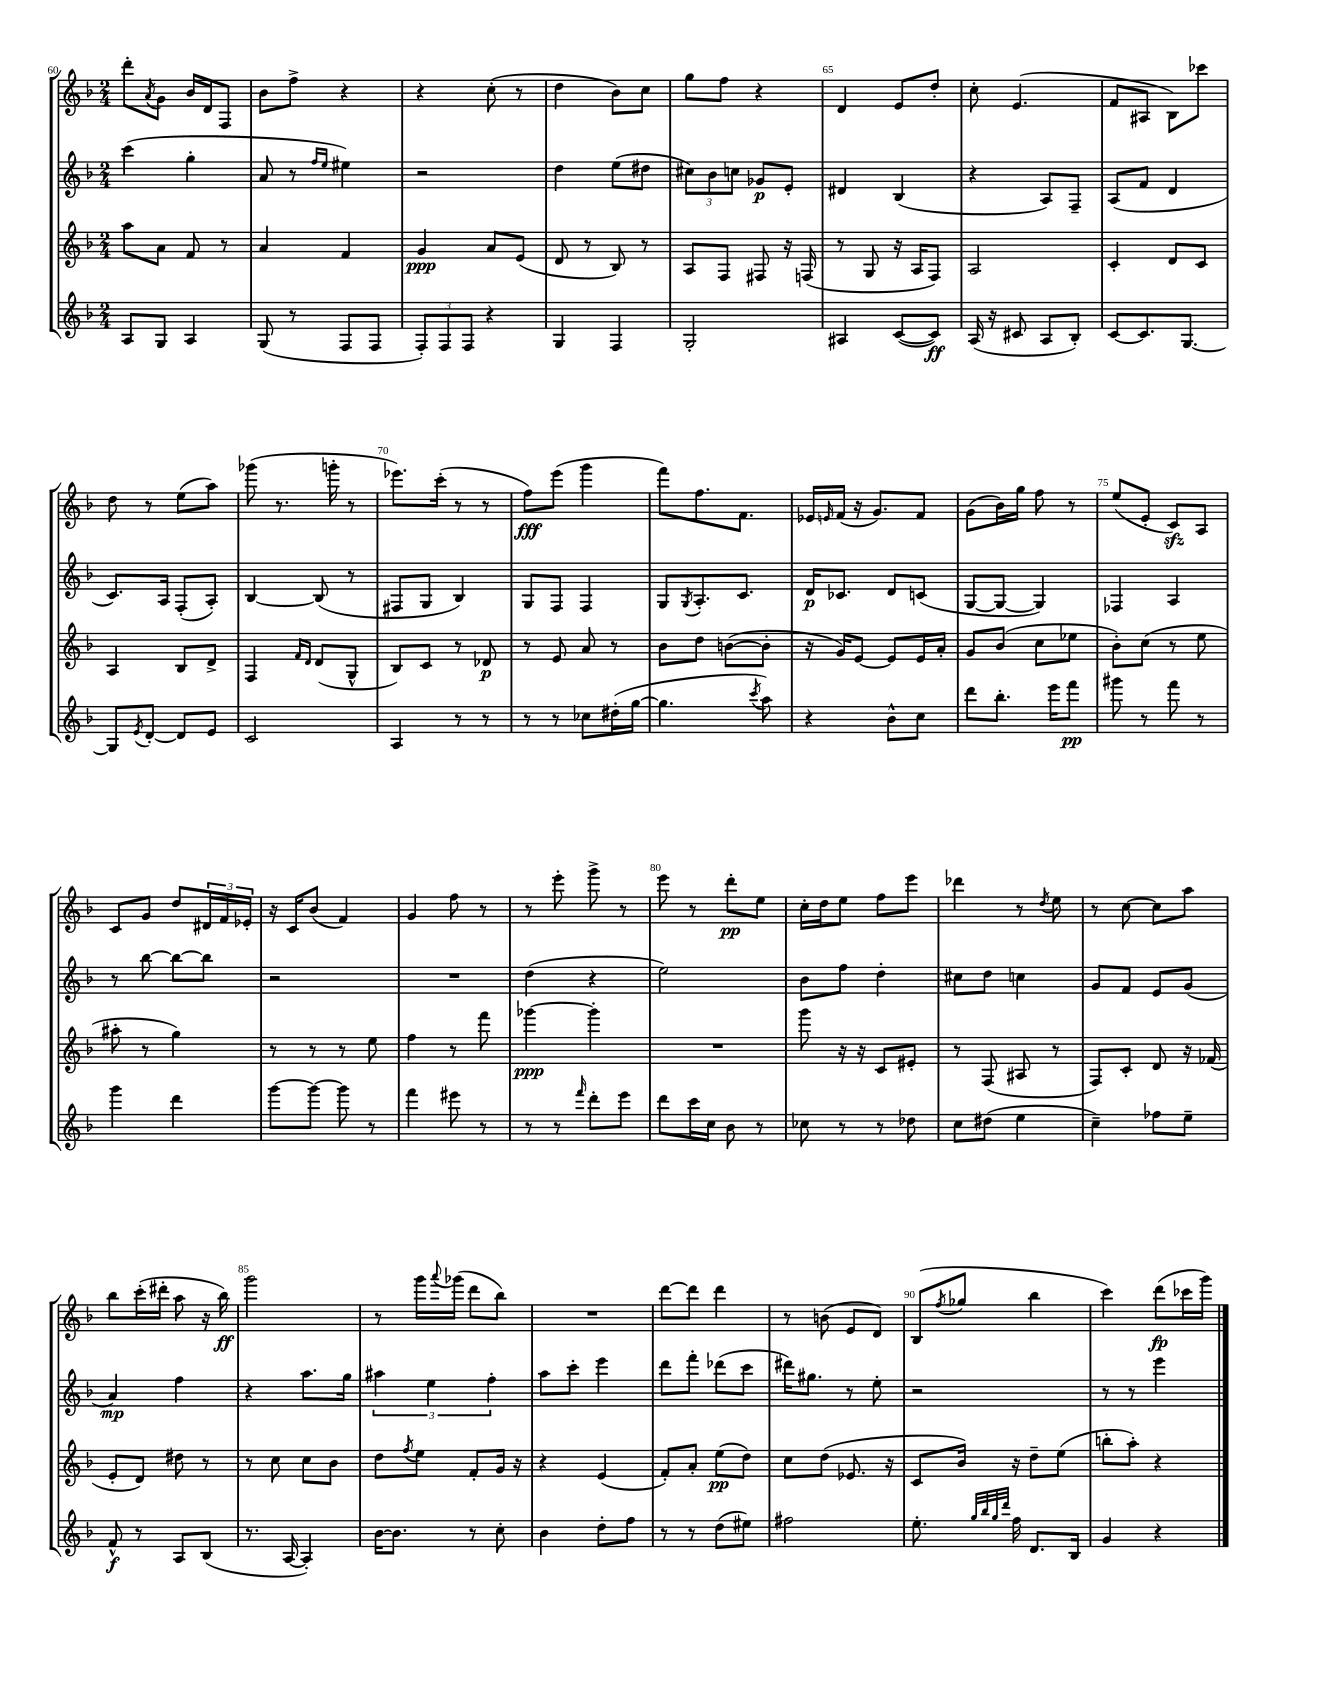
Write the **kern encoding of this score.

**kern	**dynam	**kern	**dynam	**kern	**dynam	**kern	**dynam
*part4	*part4	*part3	*part3	*part2	*part2	*part1	*part1
*staff4	*staff4	*staff3	*staff3	*staff2	*staff2	*staff1	*staff1
*clefG2	*	*clefG2	*	*clefG2	*	*clefG2	*
*k[b-]	*	*k[b-]	*	*k[b-]	*	*k[b-]	*
*M2/4	*	*M2/4	*	*M2/4	*	*M2/4	*
=60	=60	=60	=60	=60	=60	=60	=60
8A/L	.	8aa\L	.	(4ccc\	.	8ddd'\L	.
.	.	.	.	.	.	8qa/	.
8G/J	.	8a\J	.	.	.	8g\J	.
4A/	.	8f/	.	4gg'\	.	16b-/LL	.
.	.	.	.	.	.	16d/J	.
.	.	8r	.	.	.	8F/J	.
=61	=61	=61	=61	=61	=61	=61	=61
(8G/	.	4a/	.	8a/	.	8b-\L	.
8r	.	.	.	8r	.	8ff^\J	.
.	.	.	.	16qqff/LL	.	.	.
.	.	.	.	16qqee/JJ	.	.	.
8F/L	.	4f/	.	4ee#X\)	.	4r	.
8F/J	.	.	.	.	.	.	.
=62	=62	=62	=62	=62	=62	=62	=62
12F'/L)	.	4g/	ppp	2r	.	4r	.
12F/	.	.	.	.	.	.	.
12F/J	.	.	.	.	.	.	.
4r	.	8a/L	.	.	.	(8cc'\	.
.	.	(8e/J	.	.	.	8r	.
=63	=63	=63	=63	=63	=63	=63	=63
4G/	.	8d/	.	4dd\	.	4dd\	.
.	.	8r	.	.	.	.	.
4F/	.	8B-/)	.	(8ee\L	.	8b-\L)	.
.	.	8r	.	8dd#X\J	.	8cc\J	.
=64	=64	=64	=64	=64	=64	=64	=64
2G'/	.	8A/L	.	12cc#X\L)	.	8gg\L	.
.	.	.	.	12b-\	.	.	.
.	.	8F/J	.	.	.	8ff\J	.
.	.	.	.	12ccn\J	.	.	.
.	.	8F#X/	.	8g-X/L	p	4r	.
.	.	16r	.	8e'/J	.	.	.
.	.	(16Fn/	.	.	.	.	.
=65	=65	=65	=65	=65	=65	=65	=65
4A#X/	.	8r	.	4d#X/	.	4d/	.
.	.	8G/	.	.	.	.	.
([8c/L	.	16r	.	(4B-/	.	8e/L	.
.	.	16A/KL	.	.	.	.	.
8c/J])	ff	8F/J)	.	.	.	8dd'/J	.
=66	=66	=66	=66	=66	=66	=66	=66
(16A/	.	2A/	.	4r	.	8cc'\	.
16r	.	.	.	.	.	.	.
8c#X/	.	.	.	.	.	(4.e/	.
8A/L	.	.	.	8A/L)	.	.	.
8B-'/J)	.	.	.	8F~/J	.	.	.
=67	=67	=67	=67	=67	=67	=67	=67
[8c/L	.	4c'/	.	(8A/L	.	8f/L	.
8.c/]	.	.	.	8f/J	.	8A#X/J	.
.	.	8d/L	.	4d/	.	8B-\L)	.
[8.G/J	.	.	.	.	.	.	.
.	.	8c/J	.	.	.	8ccc-X\J	.
!!LO:LB:g=z
=68	=68	=68	=68	=68	=68	=68	=68
8G/L]	.	4A/	.	8.c/L)	.	8dd\	.
8qe/	.	.	.	.	.	.	.
[8d'/J	.	.	.	.	.	8r	.
.	.	.	.	16A/Jk	.	.	.
8d/L]	.	8B-/L	.	(8F'/L	.	(8ee\L	.
8e/J	.	8d^/J	.	8A'/J)	.	8aa\J)	.
=69	=69	=69	=69	=69	=69	=69	=69
2c/	.	4F/	.	[4B-/	.	(8ggg-X\	.
.	.	.	.	.	.	8.r	.
.	.	16qqf/LL	.	.	.	.	.
.	.	16qqd/JJ	.	.	.	.	.
.	.	(8d/L	.	(8B-/]	.	.	.
.	.	.	.	.	.	16gggn'\	.
.	.	8G^^/J	.	8r	.	8r	.
=70	=70	=70	=70	=70	=70	=70	=70
4A/	.	8B-/L)	.	8F#X/L	.	8.eee-X\L)	.
.	.	8c/J	.	8G/J	.	.	.
.	.	.	.	.	.	(16ccc'\Jk	.
8r	.	8r	.	4B-/)	.	8r	.
8r	.	8d-X/	p	.	.	8r	.
=71	=71	=71	=71	=71	=71	=71	=71
8r	.	8r	.	8G/L	.	8ff\L)	fff
8r	.	8e/	.	8F/J	.	(8eee\J	.
8cc-X\L	.	8a/	.	4F/	.	4ggg\	.
(16dd#X'\L	.	8r	.	.	.	.	.
[16gg\JJ	.	.	.	.	.	.	.
=72	=72	=72	=72	=72	=72	=72	=72
4.gg\]	.	8b-\L	.	8G/L	.	8fff\L)	.
.	.	.	.	8qG/	.	.	.
.	.	8dd\J	.	8.A'/	.	8.ff\	.
.	.	([8bn\L	.	.	.	.	.
.	.	.	.	8.c/J	.	8.f\J	.
8qccc/	.	.	.	.	.	.	.
8aa\)	.	8b'\J]	.	.	.	.	.
=73	=73	=73	=73	=73	=73	=73	=73
4r	.	16r	.	16d/KL	p	16e-X/LL	.
.	.	.	.	.	.	16qqen/	.
.	.	16g/KL)	.	8.c-X/J	.	(16f/JJ	.
.	.	[8e/J	.	.	.	16r	.
.	.	.	.	.	.	8.g/L)	.
8b-^^\L	.	8e/L]	.	8d/L	.	.	.
8cc\J	.	16e/L	.	(8cn/J	.	8f/J	.
.	.	16a'/JJ	.	.	.	.	.
=74	=74	=74	=74	=74	=74	=74	=74
8ddd\L	.	8g/L	.	[8G/L	.	(8g\L	.
8.bb-'\J	.	(8b-/J	.	8G/J_	.	16b-\L)	.
.	.	.	.	.	.	16gg\JJ	.
.	.	8cc\L	.	4G/])	.	8ff\	.
16eee\KL	.	.	.	.	.	.	.
8fff\J	pp	8ee-X\J	.	.	.	8r	.
=75	=75	=75	=75	=75	=75	=75	=75
8ggg#X\	.	8b-'\L)	.	4F-X/	.	(8ee/L	.
8r	.	(8cc\J	.	.	.	8e'/J	.
8fff\	.	8r	.	4A/	.	8czz/L)	.
8r	.	8ee\	.	.	.	8A/J	.
!!LO:LB:g=z
=76	=76	=76	=76	=76	=76	=76	=76
4ggg\	.	8aa#X'\	.	8r	.	8c/L	.
.	.	8r	.	[8bb-\	.	8g/J	.
4ddd\	.	4gg\)	.	8bb-\L_	.	8dd/L	.
.	.	.	.	8bb-\J]	.	24d#X/L	.
.	.	.	.	.	.	24f/	.
.	.	.	.	.	.	24e-X'/JJ	.
=77	=77	=77	=77	=77	=77	=77	=77
[8ggg\L	.	8r	.	2r	.	16r	.
.	.	.	.	.	.	16c/KL	.
8ggg\J_	.	8r	.	.	.	(8b-/J	.
8ggg\]	.	8r	.	.	.	4f/)	.
8r	.	8ee\	.	.	.	.	.
=78	=78	=78	=78	=78	=78	=78	=78
4fff\	.	4ff\	.	2r	.	4g/	.
8eee#X\	.	8r	.	.	.	8ff\	.
8r	.	8fff\	.	.	.	8r	.
=79	=79	=79	=79	=79	=79	=79	=79
8r	.	[4ggg-X\	ppp	(4dd\	.	8r	.
8r	.	.	.	.	.	8eee'\	.
16qqfff/	.	.	.	.	.	.	.
8ddd'\L	.	4ggg-'\]	.	4r	.	8ggg^\	.
8eee\J	.	.	.	.	.	8r	.
=80	=80	=80	=80	=80	=80	=80	=80
8ddd\L	.	2r	.	2ee\)	.	8eee\	.
16ccc\L	.	.	.	.	.	8r	.
16cc\JJ	.	.	.	.	.	.	.
8b-\	.	.	.	.	.	8ddd'\L	pp
8r	.	.	.	.	.	8ee\J	.
=81	=81	=81	=81	=81	=81	=81	=81
8cc-X\	.	8ggg\	.	8b-\L	.	16cc'\LL	.
.	.	.	.	.	.	16dd\J	.
8r	.	16r	.	8ff\J	.	8ee\J	.
.	.	16r	.	.	.	.	.
8r	.	8c/L	.	4dd'\	.	8ff\L	.
8dd-X\	.	8e#X'/J	.	.	.	8eee\J	.
=82	=82	=82	=82	=82	=82	=82	=82
8cc\L	.	8r	.	8cc#X\L	.	4ddd-X\	.
(8dd#X\J	.	(8F/	.	8dd\J	.	.	.
4ee\	.	8A#X/	.	4ccn\	.	8r	.
.	.	.	.	.	.	8qdd/	.
.	.	8r	.	.	.	8ee\	.
=83	=83	=83	=83	=83	=83	=83	=83
4cc~\)	.	8F/L)	.	8g/L	.	8r	.
.	.	8c'/J	.	8f/J	.	[8cc\	.
8ff-X\L	.	8d/	.	8e/L	.	8cc\L]	.
8ee~\J	.	16r	.	(8g/J	.	8aa\J	.
.	.	(16f-X/	.	.	.	.	.
!!LO:LB:g=z
=84	=84	=84	=84	=84	=84	=84	=84
8f^^/	f	8e'/L	.	4a/)	mp	8bb-\L	.
8r	.	8d/J)	.	.	.	(16ccc'\L	.
.	.	.	.	.	.	16ddd#X'\JJ	.
8A/L	.	8dd#X\	.	4ff\	.	8aa\	.
(8B-/J	.	8r	.	.	.	16r	.
.	.	.	.	.	.	16bb-\)	ff
=85	=85	=85	=85	=85	=85	=85	=85
8.r	.	8r	.	4r	.	2ggg\	.
.	.	8cc\	.	.	.	.	.
[16A/	.	.	.	.	.	.	.
4A'/])	.	8cc\L	.	8.aa\L	.	.	.
.	.	8b-\J	.	.	.	.	.
.	.	.	.	16gg\Jk	.	.	.
=86	=86	=86	=86	=86	=86	=86	=86
[16b-\KL	.	8dd\L	.	6aa#X\	.	8r	.
8.b-\J]	.	.	.	.	.	.	.
.	.	8qff/	.	.	.	.	.
.	.	8ee\J	.	.	.	16ggg\LL	.
.	.	.	.	6ee\	.	.	.
.	.	.	.	.	.	8qqaaa/	.
.	.	.	.	.	.	(16ggg-X\JJ	.
8r	.	8f'/L	.	.	.	8ddd\L	.
.	.	.	.	6ff'\	.	.	.
8cc'\	.	16g/Jk	.	.	.	8bb-\J)	.
.	.	16r	.	.	.	.	.
=87	=87	=87	=87	=87	=87	=87	=87
4b-\	.	4r	.	8aa\L	.	2r	.
.	.	.	.	8ccc'\J	.	.	.
8dd'\L	.	(4e/	.	4eee\	.	.	.
8ff\J	.	.	.	.	.	.	.
=88	=88	=88	=88	=88	=88	=88	=88
8r	.	8f'/L)	.	8ddd\L	.	[8ddd\L	.
8r	.	8a'/J	.	8fff'\J	.	8ddd\J]	.
(8dd\L	.	(8ee\L	pp	(8ddd-X\L	.	4ddd\	.
8ee#X\J)	.	8dd\J)	.	8ccc\J	.	.	.
=89	=89	=89	=89	=89	=89	=89	=89
2ff#X\	.	8cc\L	.	16ddd#X\KL)	.	8r	.
.	.	.	.	8.gg#X\J	.	.	.
.	.	(8dd\J	.	.	.	(8bn\	.
.	.	8.e-X/	.	8r	.	8e/L	.
.	.	.	.	8ee'\	.	8d/J)	.
.	.	16r	.	.	.	.	.
=90	=90	=90	=90	=90	=90	=90	=90
8.ee'\	.	8c/L	.	2r	.	(8B-/L	.
.	.	.	.	.	.	8qff/	.
.	.	16b-/Jk)	.	.	.	8gg-X/J	.
32qqgg/LLL	.	.	.	.	.	.	.
32qqbb-/	.	.	.	.	.	.	.
32qqgg/	.	.	.	.	.	.	.
32qqddd/JJJ	.	.	.	.	.	.	.
16ff\	.	16r	.	.	.	.	.
8.d/L	.	8dd~\L	.	.	.	4bb-\	.
.	.	(8ee\J	.	.	.	.	.
16B-/Jk	.	.	.	.	.	.	.
=91	=91	=91	=91	=91	=91	=91	=91
4g/	.	8bbn'\L	.	8r	.	4ccc\)	.
.	.	8aa'\J)	.	8r	.	.	.
4r	.	4r	.	4eee\	.	(8ddd\L	fp
.	.	.	.	.	.	16ccc-X\L	.
.	.	.	.	.	.	16ggg\JJ)	.
==	==	==	==	==	==	==	==
*-	*-	*-	*-	*-	*-	*-	*-
